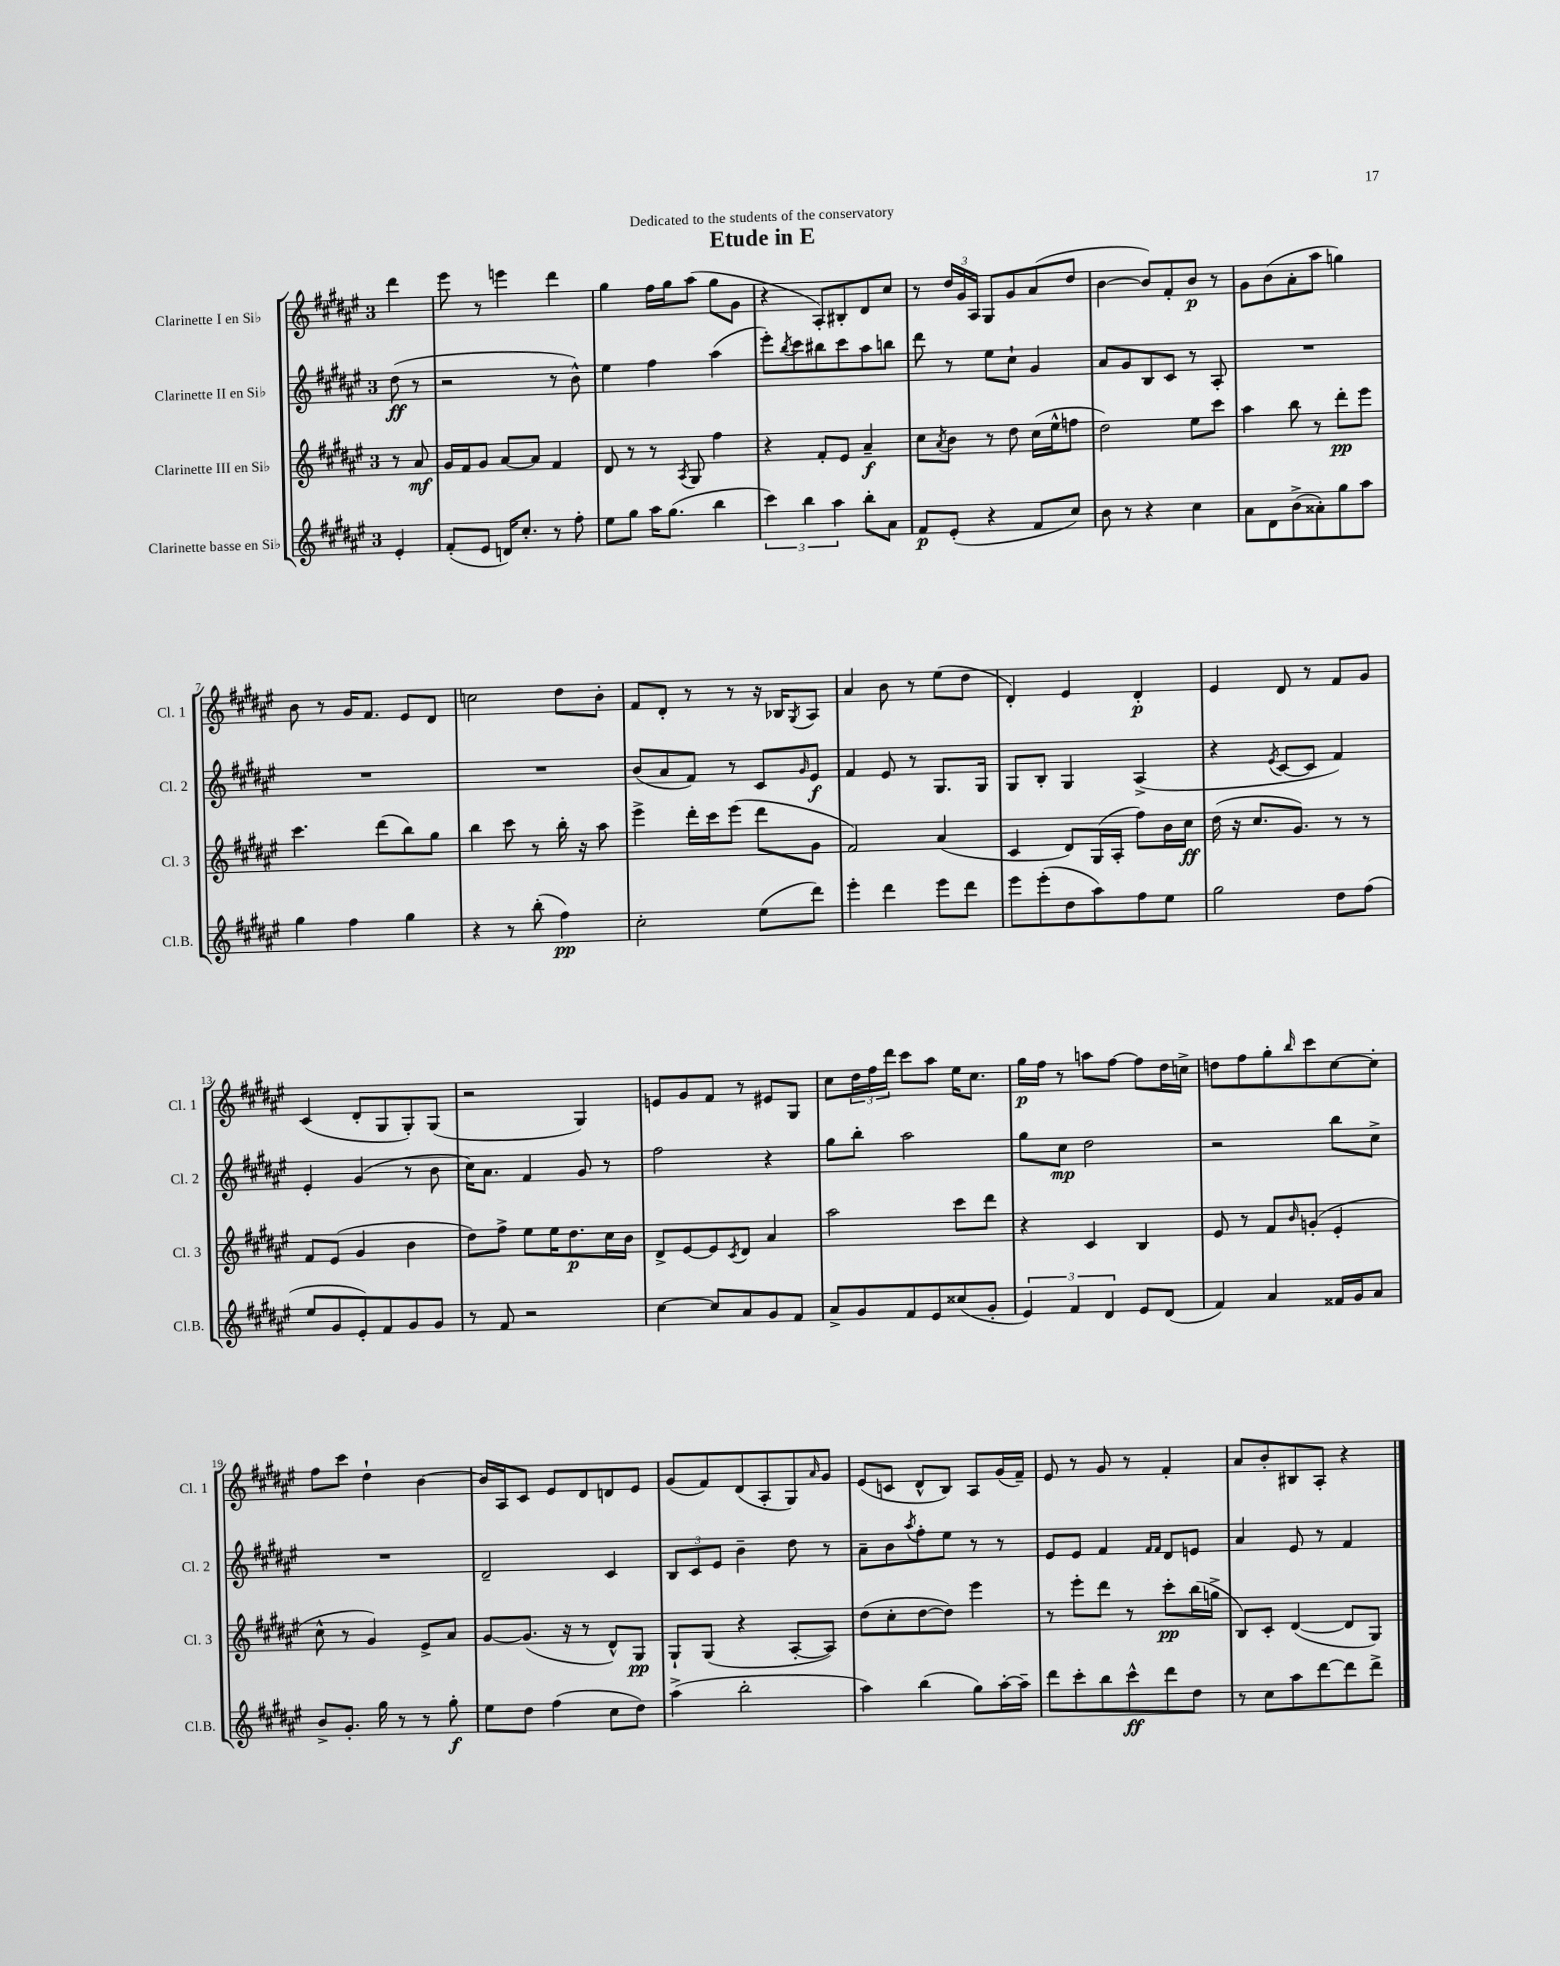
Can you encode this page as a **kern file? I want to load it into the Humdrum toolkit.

**kern	**dynam	**kern	**dynam	**kern	**dynam	**kern	**dynam
*part4	*part4	*part3	*part3	*part2	*part2	*part1	*part1
*staff4	*staff4	*staff3	*staff3	*staff2	*staff2	*staff1	*staff1
*I"Clarinette basse en Si♭	*	*I"Clarinette III en Si♭	*	*I"Clarinette II en Si♭	*	*I"Clarinette I en Si♭	*
*I'Cl.B.	*	*I'Cl. 3	*	*I'Cl. 2	*	*I'Cl. 1	*
*clefG2	*	*clefG2	*	*clefG2	*	*clefG2	*
*k[f#c#g#d#a#e#]	*	*k[f#c#g#d#a#e#]	*	*k[f#c#g#d#a#e#]	*	*k[f#c#g#d#a#e#]	*
*M3/4	*	*M3/4	*	*M3/4	*	*M3/4	*
=	=	=	=	=	=	=	=
4e#'/	.	8r	.	(8dd#\	ff	4ddd#\	.
.	.	8a#/	mf	8r	.	.	.
=1	=1	=1	=1	=1	=1	=1	=1
(8f#'/L	.	16g#/LL	.	2r	.	8eee#\	.
.	.	16f#/J	.	.	.	.	.
8e#/J	.	8g#/J	.	.	.	8r	.
16dn/KL)	.	[8a#/L	.	.	.	4eeen\	.
8.cc#'/J	.	.	.	.	.	.	.
.	.	8a#/J]	.	.	.	.	.
8r	.	4f#/	.	8r	.	4ddd#\	.
8ff#'\	.	.	.	8b^^\)	.	.	.
=2	=2	=2	=2	=2	=2	=2	=2
8ee#\L	.	8d#/	.	4ee#\	.	4gg#\	.
8gg#\J	.	8r	.	.	.	.	.
16aa#\KL	.	8r	.	4ff#\	.	16ff#\LL	.
(8.gg#\J	.	.	.	.	.	16gg#\J	.
.	.	8qA#/	.	.	.	.	.
.	.	8G#/	.	.	.	(8aa#\J	.
4bb\	.	4ff#\	.	(4aa#\	.	8gg#\L	.
.	.	.	.	.	.	8g#\J	.
=3	=3	=3	=3	=3	=3	=3	=3
6ccc#\)	.	4r	.	8eee#'\L)	.	4r	.
.	.	.	.	8qbb/	.	.	.
.	.	.	.	8ccc#\	.	.	.
6bb\	.	.	.	.	.	.	.
.	.	8f#'/L	.	8bb#X\	.	8A#'/L)	.
6aa#\	.	.	.	.	.	.	.
.	.	8e#/J	.	8ccc#\	.	8B#X'/	.
8bb'\L	.	4a#~/	f	8aa#\	.	8d#/	.
8a#\J	.	.	.	8bbn\J	.	8cc#/J	.
=4	=4	=4	=4	=4	=4	=4	=4
8f#/L	p	8cc#\L	.	8ddd#\	.	8r	.
.	.	8qa#/	.	.	.	.	.
(8e#'/J	.	8b\J	.	8r	.	24dd#/LL	.
.	.	.	.	.	.	24g#/	.
.	.	.	.	.	.	24A#/JJ	.
4r	.	8r	.	8ee#\L	.	8G#/L	.
.	.	8dd#\	.	8cc#`\J	.	8g#/	.
8f#/L	.	(16cc#\LL	.	4g#/	.	(8a#/	.
.	.	16ee#^^\J	.	.	.	.	.
8cc#/J)	.	8ffn\J	.	.	.	8dd#/J	.
=5	=5	=5	=5	=5	=5	=5	=5
8b\	.	2dd#\)	.	8a#/L	.	[4b\	.
8r	.	.	.	8g#/	.	.	.
4r	.	.	.	8B/	.	8b/L])	.
.	.	.	.	8c#/J	.	8f#'/	.
4cc#\	.	8ee#\L	.	8r	.	8b/J	p
.	.	8ccc#\J	.	8A#'/	.	8r	.
=6	=6	=6	=6	=6	=6	=6	=6
8a#\L	.	4aa#\	.	2.r	.	8g#\L	.
8d#\	.	.	.	.	.	(8b\	.
(8b^\	.	8bb\	.	.	.	8a#'\	.
8a##X'\)	.	8r	.	.	.	8aa#\J	.
8gg#\	.	8ddd#'\L	pp	.	.	4ggn\)	.
8aa#\J	.	8eee#\J	.	.	.	.	.
!!LO:LB:g=z
=7	=7	=7	=7	=7	=7	=7	=7
4gg#\	.	4.ccc#\	.	2.r	.	8b\	.
.	.	.	.	.	.	8r	.
4ff#\	.	.	.	.	.	16g#/KL	.
.	.	.	.	.	.	8.f#/J	.
.	.	(8ddd#\L	.	.	.	.	.
4gg#\	.	8bb\)	.	.	.	8e#/L	.
.	.	8gg#\J	.	.	.	8d#/J	.
=8	=8	=8	=8	=8	=8	=8	=8
4r	.	4bb\	.	2.r	.	2ccn\	.
8r	.	8ccc#\	.	.	.	.	.
(8bb'\	.	8r	.	.	.	.	.
4ff#\)	pp	16bb'\	.	.	.	8dd#\L	.
.	.	16r	.	.	.	.	.
.	.	8aa#\	.	.	.	8b'\J	.
=9	=9	=9	=9	=9	=9	=9	=9
2cc#'\	.	4eee#^\	.	(8b/L	.	8f#/L	.
.	.	.	.	8a#/	.	8d#'/J	.
.	.	16ddd#'\LL	.	8f#/J)	.	8r	.
.	.	16ccc#\J	.	.	.	.	.
.	.	(8eee#\J	.	8r	.	8r	.
(8ee#\L	.	8ddd#\L	.	8c#/L	.	16r	.
.	.	.	.	.	.	16B-X/KL	.
.	.	.	.	16qqg#/	.	8qG#/	.
8ddd#\J)	.	8g#\J	.	8e#/J	f	8A#/J	.
=10	=10	=10	=10	=10	=10	=10	=10
4eee#'\	.	2f#/)	.	4f#/	.	4a#/	.
4ddd#\	.	.	.	8e#/	.	8b\	.
.	.	.	.	8r	.	8r	.
8eee#\L	.	(4a#/	.	8.G#/L	.	(8ee#\L	.
8ddd#\J	.	.	.	.	.	8dd#\J	.
.	.	.	.	16G#/Jk	.	.	.
=11	=11	=11	=11	=11	=11	=11	=11
8eee#\L	.	4c#/	.	8G#/L	.	4d#'/)	.
(8eee#'\	.	.	.	8B'/J	.	.	.
8dd#\	.	8d#/L)	.	4G#/	.	4e#/	.
8aa#\)	.	(16G#/L	.	.	.	.	.
.	.	16A#'/JJ	.	.	.	.	.
8ff#\	.	8ff#\L)	.	(4A#^/	.	4d#'/	p
8ee#\J	.	16b\L	.	.	.	.	.
.	.	16cc#\JJ	ff	.	.	.	.
=12	=12	=12	=12	=12	=12	=12	=12
2gg#\	.	(16dd#\	.	4r	.	4e#/	.
.	.	16r	.	.	.	.	.
.	.	8.cc#/L	.	.	.	.	.
.	.	.	.	8qe#/	.	.	.
.	.	.	.	[8c#/L	.	8d#/	.
.	.	8.g#/J)	.	.	.	.	.
.	.	.	.	8c#/J]	.	8r	.
8dd#\L	.	8r	.	4f#/)	.	8f#/L	.
(8ff#\J	.	8r	.	.	.	8g#/J	.
!!LO:LB:g=z
=13	=13	=13	=13	=13	=13	=13	=13
8ee#/L	.	8f#/L	.	4e#'/	.	(4c#/	.
8g#/	.	(8e#/J	.	.	.	.	.
8e#'/)	.	4g#/	.	(4g#/	.	8d#'/L	.
8f#/	.	.	.	.	.	8G#/	.
8g#/	.	4b\	.	8r	.	8G#'/)	.
8g#/J	.	.	.	8b\	.	(8G#/J	.
=14	=14	=14	=14	=14	=14	=14	=14
8r	.	8dd#\L)	.	16cc#\KL)	.	2r	.
.	.	.	.	8.a#\J	.	.	.
8f#/	.	8ff#^\J	.	.	.	.	.
2r	.	8ee#\L	.	4f#/	.	.	.
.	.	16ee#\K	.	.	.	.	.
.	.	8.dd#\	p	.	.	.	.
.	.	.	.	8g#/	.	4G#/)	.
.	.	16cc#\L	.	8r	.	.	.
.	.	16b\JJ	.	.	.	.	.
=15	=15	=15	=15	=15	=15	=15	=15
[4cc#\	.	8d#^/L	.	2ff#\	.	8en/L	.
.	.	[8e#/	.	.	.	8g#/	.
8cc#/L]	.	8e#/]	.	.	.	8f#/J	.
.	.	8qc#/	.	.	.	.	.
8a#/	.	8d#/J	.	.	.	8r	.
8g#/	.	4a#/	.	4r	.	8e#X/L	.
8f#/J	.	.	.	.	.	8G#/J	.
=16	=16	=16	=16	=16	=16	=16	=16
8a#^/L	.	2aa#\	.	8gg#\L	.	8cc#\L	.
8g#/	.	.	.	8bb'\J	.	24dd#\L	.
.	.	.	.	.	.	24ff#\	.
.	.	.	.	.	.	24ddd#\JJ	.
8f#/	.	.	.	2aa#\	.	8ccc#\L	.
8e#/	.	.	.	.	.	8aa#\J	.
(8cc##X/	.	8ccc#\L	.	.	.	16ee#\KL	.
.	.	.	.	.	.	8.cc#\J	.
8g#'/J	.	8ddd#\J	.	.	.	.	.
=17	=17	=17	=17	=17	=17	=17	=17
6e#/)	.	4r	.	8gg#\L	.	16gg#\LL	p
.	.	.	.	.	.	16ff#\JJ	.
.	.	.	.	8cc#\J	mp	8r	.
6f#/	.	.	.	.	.	.	.
.	.	4c#/	.	2dd#\	.	8aan\L	.
6d#/	.	.	.	.	.	.	.
.	.	.	.	.	.	[8ff#\J	.
8e#/L	.	4B/	.	.	.	8ff#\L]	.
(8d#/J	.	.	.	.	.	16dd#\L	.
.	.	.	.	.	.	16ccn^\JJ	.
=18	=18	=18	=18	=18	=18	=18	=18
4f#/)	.	8e#/	.	2r	.	8ddn\L	.
.	.	8r	.	.	.	8ff#\	.
4a#/	.	8f#/L	.	.	.	8gg#'\	.
.	.	16qqb/	.	.	.	16qqbb/	.
.	.	(8gn'/J	.	.	.	8ccc#\	.
16f##X/LL	.	4e#'/	.	8bb\L	.	[8cc#\	.
16g#/J	.	.	.	.	.	.	.
8a#/J	.	.	.	8cc#^\J	.	8cc#'\J]	.
!!LO:LB:g=z
=19	=19	=19	=19	=19	=19	=19	=19
8b^/L	.	8cc#^^\	.	2.r	.	8ff#\L	.
8.g#'/J	.	8r	.	.	.	8ccc#\J	.
.	.	4g#/)	.	.	.	4dd#`\	.
16gg#\	.	.	.	.	.	.	.
8r	.	.	.	.	.	.	.
8r	.	8e#^/L	.	.	.	[4b\	.
8gg#'\	f	8a#/J	.	.	.	.	.
=20	=20	=20	=20	=20	=20	=20	=20
8ee#\L	.	[8g#/L	.	2d#~/	.	16b/LL]	.
.	.	.	.	.	.	16A#/J	.
8dd#\J	.	(8.g#/J]	.	.	.	8c#/J	.
(4ff#\	.	.	.	.	.	8e#/L	.
.	.	16r	.	.	.	.	.
.	.	8r	.	.	.	8d#/	.
8cc#\L	.	8d#^^/L)	.	4c#/	.	8dn/	.
8dd#\J)	.	8G#/J	pp	.	.	8e#/J	.
=21	=21	=21	=21	=21	=21	=21	=21
(4aa#^\	.	8G#`/L	.	12B/L	.	(8g#/L	.
.	.	.	.	12c#/	.	.	.
.	.	(8G#/J	.	.	.	8f#/)	.
.	.	.	.	12e#/J	.	.	.
2bb'\	.	4r	.	4b~\	.	(8d#/	.
.	.	.	.	.	.	8A#'/	.
.	.	[8A#'/L	.	8dd#\	.	8G#/)	.
.	.	.	.	.	.	16qqa#/	.
.	.	8A#/J])	.	8r	.	8g#/J	.
=22	=22	=22	=22	=22	=22	=22	=22
4aa#\)	.	(8dd#\L	.	8a#~\L	.	(8e#/L	.
.	.	8cc#'\	.	8b\	.	8cn/J	.
.	.	.	.	8qaa#/	.	.	.
(4bb\	.	[8dd#\	.	8ff#'\	.	8d#^^/L	.
.	.	8dd#\J])	.	8ee#\J	.	8B/J)	.
8gg#\L)	.	4eee#\	.	8r	.	8A#/L	.
[16aa#'\L	.	.	.	8r	.	(16g#/L	.
16aa#~\JJ]	.	.	.	.	.	16f#~/JJ)	.
=23	=23	=23	=23	=23	=23	=23	=23
8ddd#\L	.	8r	.	8e#/L	.	8e#/	.
8ccc#'\	.	8eee#'\L	.	8e#/J	.	8r	.
8bb\	.	8ddd#\J	.	4f#/	.	8g#/	.
8ccc#^^\	ff	8r	.	.	.	8r	.
.	.	.	.	16qqf#/LL	.	.	.
.	.	.	.	16qqf#/JJ	.	.	.
8ddd#\	.	8ccc#'\L	pp	8d#/L	.	4f#'/	.
8dd#\J	.	(16bb\L	.	8en/J	.	.	.
.	.	16ggn^\JJ	.	.	.	.	.
=24	=24	=24	=24	=24	=24	=24	=24
8r	.	8B/L)	.	4a#/	.	8a#/L	.
8cc#\L	.	8c#'/J	.	.	.	8b'/	.
8aa#\	.	([4d#/	.	8e#/	.	8B#X/	.
[8ddd#\	.	.	.	8r	.	8A#'/J	.
8ddd#\]	.	8d#/L]	.	4f#/	.	4r	.
8ddd#^\J	.	8G#/J)	.	.	.	.	.
==	==	==	==	==	==	==	==
*-	*-	*-	*-	*-	*-	*-	*-
